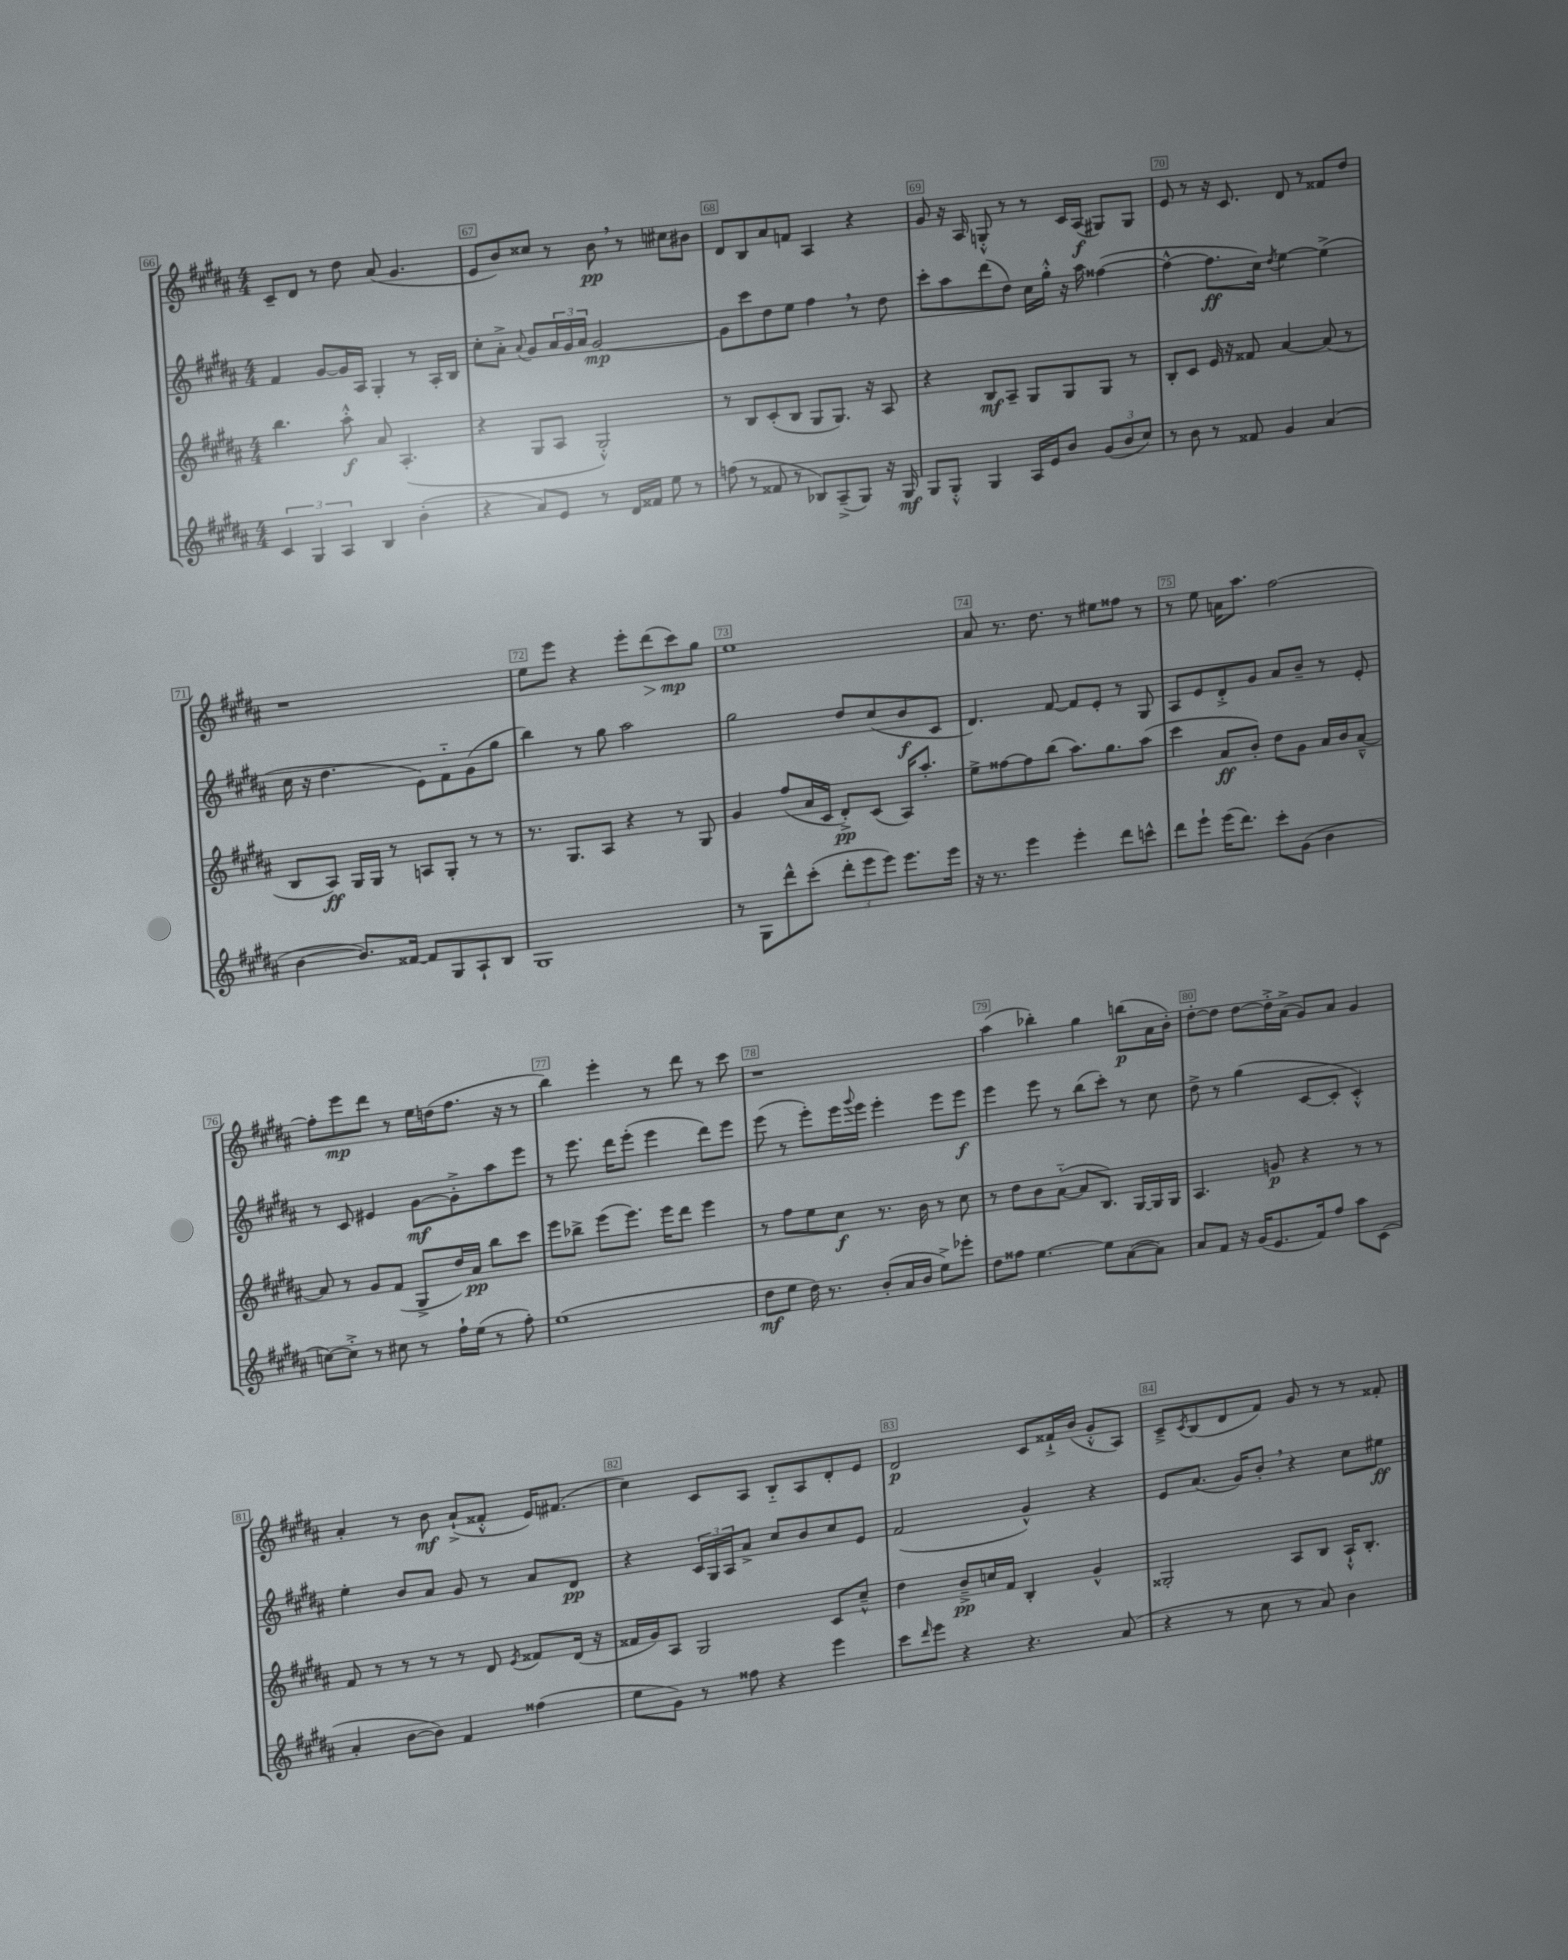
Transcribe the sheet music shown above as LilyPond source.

<<
\new StaffGroup <<
\new Staff = "s0" {
    \clef treble \key b \major \numericTimeSignature \time 4/4
    cis'8-- dis'8 r8 dis''8 ais'8( gis'4. |
    e'8 b'8) cisis''8 r8 b'8\pp \breathe r8 cis''8 bis'8 |
    dis'8 b8 ais'8 f'8 ais4 r4 |
    gis'8 r16 ais16 g8-.-^ r8 r8 cis'16 ais16\f( gis8) gis8 |
    e'8 r8 r16 cis'8. dis'8 r8 fisis'8 dis''8 |
    r1 |
    e''8 e'''8 r4 e'''8-. dis'''8\>( cis'''8\mp\!) gis''8 |
    e''1 |
    ais'8 r8. dis''8. r8 eis''8 fisis''8 r8 |
    r8 e''8 a'16 ais''8. fis''2~ |
    fis''8-. e'''8\mp dis'''8 r8 e''16 d''16( fis''8. r16 r8 |
    b''4) e'''4-. r8 dis'''8 r8 cis'''8 |
    r1 |
    ais''4( bes''4-.) gis''4 b''8\p( ais'16 b'16-.) |
    dis''8~-. dis''8 dis''8~ dis''16-.-> ais'16->( gis'8) ais'8 gis'4 |
    ais'4-. r8 b'8\mf ais'8-!->( fisis'8-.-^ e'16) fis'8.( |
    cis''4) cis'8 ais8 b8-_ ais8 dis'8-. e'8 |
    dis'2\p cis'8 fisis'16-!-> b'16( gis'8-.-^ ais8) |
    cis'8---> \acciaccatura { cis'8 } b8( dis'8 fis'8) gis'8 r8 r8 fisis'8-. \bar "|." |
}
\new Staff = "s1" {
    \clef treble \key b \major \numericTimeSignature \time 4/4
    fis'4 gis'8~ gis'16 ais16 gis4-. r8 ais16-. b16 |
    cis''8-. ais'8-.-> \appoggiatura { ais'8 } gis'8 \tuplet 3/2 { ais'16 gis'16 ais'16 } gis'2~\mp |
    gis'8 cis'''8 dis''8 e''8 fis''4 \breathe r8 dis''8 |
    cis'''8-. ais''8 dis'''8( dis''8) cis''16 gis''16-.-^ r16 ais''16 fisis''4~( |
    fisis''4~-^ fisis''8.\ff cis''16) \acciaccatura { dis''8 } e''4~ e''4->( |
    cis''16 r16 dis''4. e'8) fis'8-_ gis'8( gis''8 |
    b''4) r8 gis''8 ais''2 |
    gis''2 dis''8 cis''8( b'8\f cis'8 |
    dis'4.) fis'8~ fis'8 e'8-. r8 gis8 |
    ais8 e'8 dis'8-.-> gis'8 ais'8 b'8-- r8 e'8-. |
    r8 cis'8 eis'4 gis'8~\mf gis'8-.-> ais''8 e'''8 |
    r8 e'''8. dis'''16 e'''8-.( e'''4 dis'''8) e'''8 |
    e'''8( r8 e'''8-.) e'''16 \appoggiatura { gis'''8 } e'''16 e'''4-. e'''8 e'''8\f |
    e'''4 e'''8 r8 b''8( cis'''8-.) r8 cis''8 |
    dis''8-> r8 gis''4( cis'8~ cis'8-. cis'4-.-^) |
    e''4-. b'8 ais'8 gis'8 r8 ais'8 dis'8\pp |
    r4 \tuplet 3/2 { cis'16 gis16 ais16 } ais'8-> cis''8 b'8 cis''8 e'8 |
    fis'2( gis'4-^) r4 |
    e'8 ais'8.( gis'16) b'8-. \breathe r4 cis''8 eis''8\ff \bar "|." |
}
\new Staff = "s2" {
    \clef treble \key b \major \numericTimeSignature \time 4/4
    b''4. ais''8-.-^\f ais'8 ais4.-.( |
    r4 gis8 ais8 gis2-.-^) |
    r8 b8 cis'8-.( b8 gis8 gis8.) r16 ais8 |
    r4 b8\mf ais8-- gis8 gis8 gis8 r8 |
    b8-. cis'8 e'16 r16 fisis'8 ais'4~ ais'8( r8 |
    b8 ais8\ff) gis16 gis16 r8 a8 gis8-. r8 r8 |
    r8. gis8. ais8 r4 r8 gis8 |
    gis'4 fis''8( ais'16 cis'16 dis'8-.->\pp) cis'8( ais16) ais''8.-. |
    e''8-> fisis''8~ fisis''8 b''8( ais''8.) gis''8. ais''8( |
    cis'''4 ais'8\ff b'8-.) dis''8 gis'8 ais'16 b'16 ais'8~---^ |
    ais'8 r8 gis'8 fis'8( gis8-> dis''16) ais'16\pp b''8 cis'''8 |
    e'''8 bes''8-> e'''8( e'''8.) e'''16 dis'''8 e'''4 |
    r8 fis''8 e''8 cis''8\f r8. b'16 r8 cis''8 |
    r8 dis''8 b'8 ais'8~-_( ais'8 b8.) gis16~ gis16 gis16 |
    ais4. g'8\p r4 r8 r8 |
    fis'8 r8 r8 r8 r8 dis'8 \acciaccatura { e'8 } fisis'8 dis'16( r16 |
    fisis'16 gis'16) ais8 gis2 cis'8 cis''8---^ |
    dis''4 b'8--->\pp c''16 fis'16 b4-. gis'4-^ |
    gisis2-. ais8 b8 ais16-!-^ b8.-. \bar "|." |
}
\new Staff = "s3" {
    \clef treble \key b \major \numericTimeSignature \time 4/4
    \tuplet 3/2 { cis'4 gis4 ais4 } b4 b'4-.( |
    r4 ais'8) e'8 r8 dis'16 fisis'16 e''8 r8 |
    f''8( r8 fisis'8 r8 bes8) ais8--->( gis8) r16 gis16\mf |
    gis8 gis8-.-^ gis4 ais16 e'16 b'8 \tuplet 3/2 { gis'8( b'8 cis''8) } |
    r8 b'8 r8 fisis'8 gis'4 ais'4( |
    b'4~ b'8.) fisis'16~ fisis'8 gis8 ais8-! b8 |
    gis1 |
    r8 gis8 dis'''8-^ cis'''8-.( \tuplet 3/2 { dis'''8-. e'''8 e'''8) } e'''8. e'''16 |
    r16 r8. e'''4 e'''4-. dis'''8 c'''8-^ |
    dis'''8 e'''8-! e'''16( dis'''8.) cis'''8-. gis'8( b'4 |
    c''8~) c''8-.-> r8 cis''8 r8 fis''16-! e''16( r8 fis''8-.) |
    e''1( |
    dis''8\mf e''8 dis''16) r8. b'8-.( ais'16 b'16 e''8->) ees'''8-. |
    dis''8 fisis''8 e''4.~ e''8 ais'8~( ais'8) |
    ais'8 fis'8 r16 gis'16( e'8. fis'16) fis''8 ais''8 cis'8( |
    ais'4-. b'8~ b'8) fis'4 fisis''4( |
    e''8 gis'8) r8 fisis''8 r4 e'''4 |
    cis'''8 \grace { dis'''16 } e'''8 r4 r4. ais'8( |
    r4 r8 cis''8 r8 ais'8) b'4 \bar "|." |
}
>>
>>
\layout { \context { \Score currentBarNumber = #66 \override BarNumber.break-visibility = ##(#f #t #t) barNumberVisibility = #all-bar-numbers-visible \override BarNumber.stencil = #(make-stencil-boxer 0.1 0.3 ly:text-interface::print) } }
